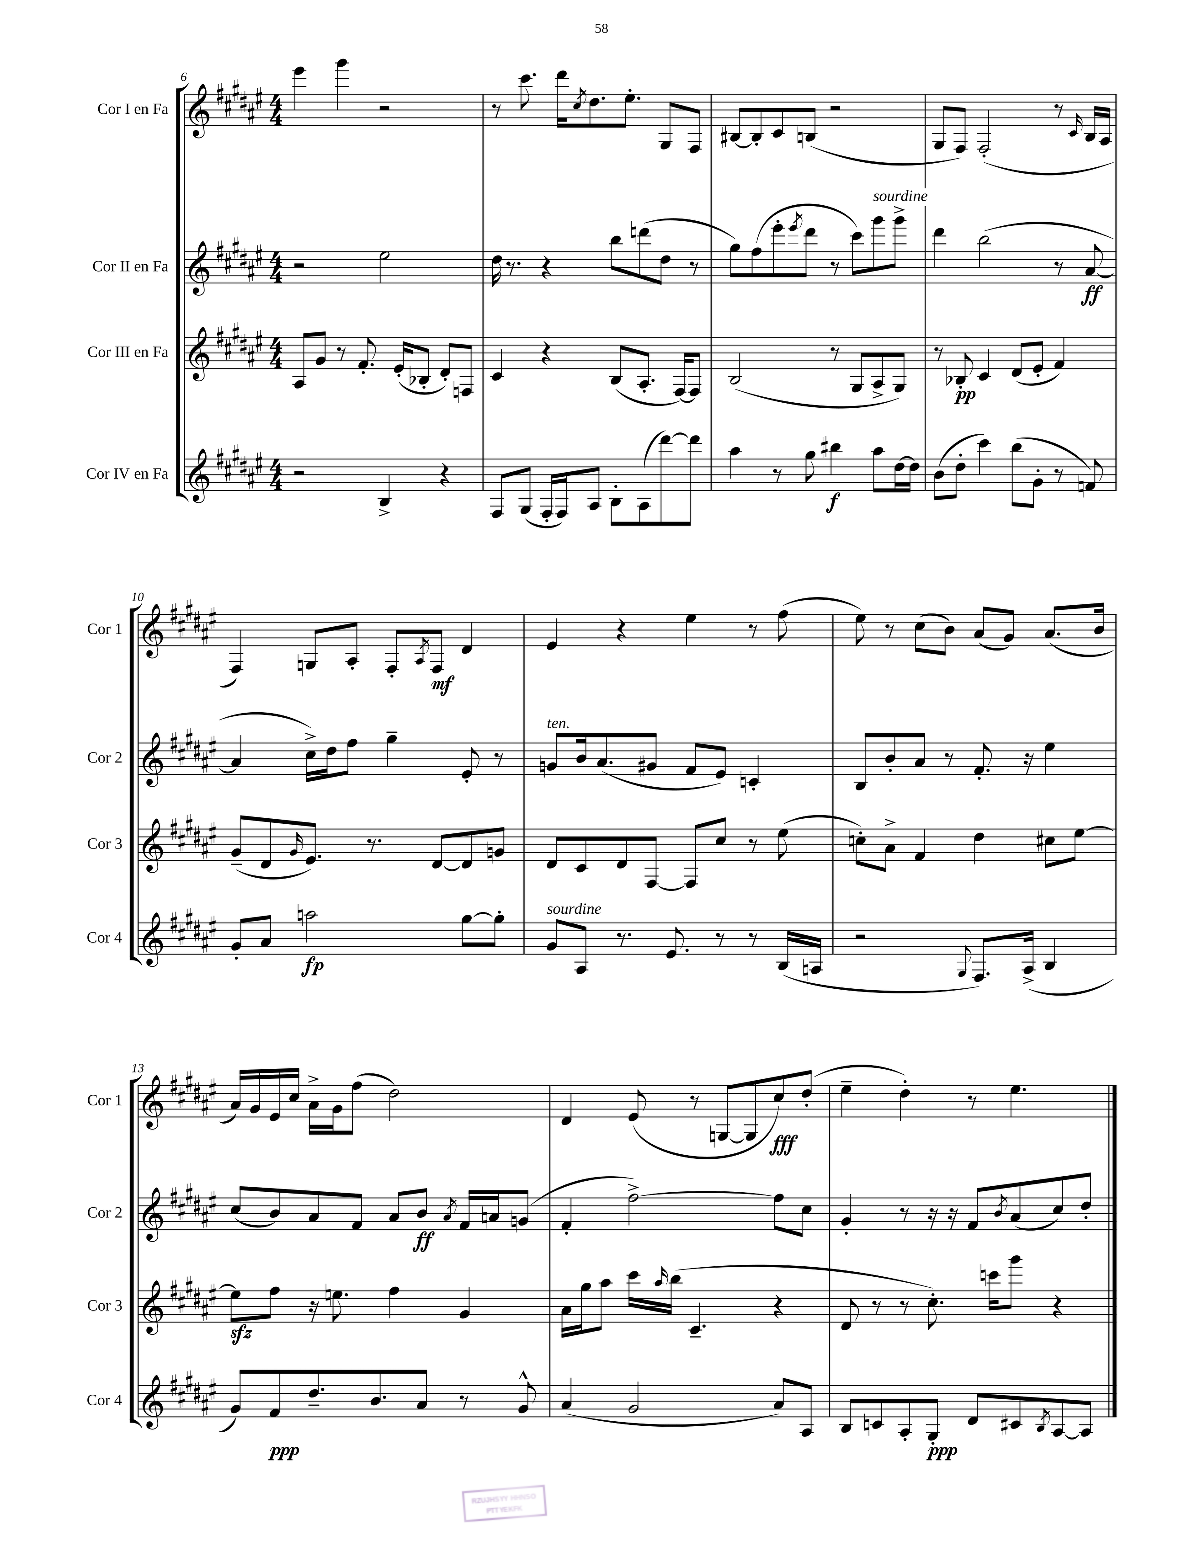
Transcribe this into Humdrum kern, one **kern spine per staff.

**kern	**kern	**kern	**kern
*staff4	*staff3	*staff2	*staff1
*clefG2	*clefG2	*clefG2	*clefG2
*k[f#c#g#d#a#e#]	*k[f#c#g#d#a#e#]	*k[f#c#g#d#a#e#]	*k[f#c#g#d#a#e#]
*M4/4	*M4/4	*M4/4	*M4/4
2r	8A#/L	2r	4eee#\
.	8g#/J	.	.
.	8r	.	4ggg#\
.	8.f#'/	.	.
4B^/	.	2ee#\	2r
.	(16e#'/LK	.	.
.	8B-'/J	.	.
4r	8d#'/L)	.	.
.	8F/J	.	.
=	=	=	=
8F#/L	4c#/	16dd#\	8r
.	.	8.r	.
(8G#/J	.	.	8.ccc#\
16F#'/LL	4r	4r	.
16F#/J)	.	.	16ddd#\LK
.	.	.	8qcc#/
8A#/J	.	.	8.dd#\
8B'\L	(8B/L	8bb\L	.
.	.	.	8.ee#'\J
(8A#\	8.A#'/J	(8ddd\	.
[8ddd#\)	.	8dd#\J	8G#/L
.	[16F#/LK)	.	.
8ddd#\]J	8F#/]J	8r	8F#/J
=	=	=	=
4aa#\	(2B/	8gg#\L)	[8B#/L
.	.	(8ff#\	8B#'/]
8r	.	8eee#'\	8c#/
.	.	8qeee#/	.
8gg#\	.	8ddd#\J	(8B/J
4bb#\	8r	8r	2r
.	8G#/L	8ccc#\L)	.
8aa#\L	8A#^/	8ggg#\	.
[16dd#\L	8G#/J)	8ggg#^\J	.
16dd#\]JJ	.	.	.
=	=	=	=
(8b\L	8r	4ddd#\	8G#/L
8dd#'\J	8B-'/	.	8F#/J)
4ccc#\)	4c#/	(2bb\	(2F#'/
(8bb\L	(8d#/L	.	.
8g#'\J	8e#'/J	.	.
8r	4f#/)	8r	8r
.	.	.	16qqc#/
8f/)	.	[8a#/	16B/LL
.	.	.	16A#/JJ
=	=	=	=
8g#'/L	(8g#~/L	4a#/]	4F#/)
8a#/J	8d#/	.	.
.	16qqg#/	.	.
2aa\	8.e#/J)	16cc#^\LL)	8G/L
.	.	16dd#\J	.
.	.	8ff#\J	8A#'/J
.	8.r	.	.
.	.	4gg#~\	8F#'/L
.	.	.	8qA#/
.	[8d#/L	.	8F#/J
[8gg#\L	8d#/]	8e#'/	4d#/
8gg#'\]J	8g/J	8r	.
=	=	=	=
8g#/L	8d#/L	8g/L	4e#/
8A#/J	8c#/	16b/k	.
.	.	(8.a#/	.
8.r	8d#/	.	4r
.	[8F#/J	8g#/J	.
8.e#/	.	.	.
.	8F#/]L	8f#/L	4ee#\
8r	8cc#/J	8e#/J)	.
8r	8r	4c'/	8r
(16B/LL	(8ee#\	.	(8ff#\
16A/JJ	.	.	.
=	=	=	=
2r	8cc'\L)	8B/L	8ee#\)
.	8a#^\J	8b'/	8r
.	4f#/	8a#/J	(8cc#\L
.	.	8r	8b\J)
8qqG#/	.	.	.
8.F#/L)	4dd#\	8.f#'/	(8a#/L
.	.	.	8g#/J)
(16A#^/Jk	.	16r	.
4B/	8cc#\L	4ee#\	(8.a#/L
.	[8ee#\J	.	.
.	.	.	16b/Jk
=	=	=	=
8g#/L)	8ee#\]L	(8cc#/L	16a#/LL)
.	.	.	16g#/
8f#/	8ff#\J	8b/)	16e#/
.	.	.	16cc#/JJ
8.dd#~/	16r	8a#/	16a#^\LL
.	8.ee\	.	16g#\J
.	.	8f#/J	(8ff#\J
8.b/	.	.	.
.	4ff#\	8a#/L	2dd#\)
8a#/J	.	8b/J	.
.	.	8qa#/	.
8r	4g#/	16f#/LL	.
.	.	16a/J	.
8g#^^/	.	(8g/J	.
=	=	=	=
(4a#/	16a#\LL	4f#'/	4d#/
.	16gg#\J	.	.
.	8aa#\J	.	.
2g#/	16ccc#\LL	[2ff#^\)	(8e#/
.	16qqaa#/	.	.
.	(16bb\JJ	.	.
.	4.c#~/	.	8r
.	.	.	[8G/L
.	.	.	8G/]
8a#/L)	4r	8ff#\]L	8cc#/)
8A#/J	.	8cc#\J	(8dd#'/J
=	=	=	=
8B/L	8d#/	4g#'/	4ee#~\
8c/	8r	.	.
8A#'/	8r	8r	4dd#'\)
8G#'/J	8.cc#'\)	16r	.
.	.	16r	.
8d#/L	.	8f#/L	8r
.	16ccc\LK	.	.
.	.	8qb/	.
8c#/	8ggg#\J	(8a#/	4.ee#\
8qB/	.	.	.
[8A#/	4r	8cc#/)	.
8A#/]J	.	8dd#'/J	.
==	==	==	==
*-	*-	*-	*-
